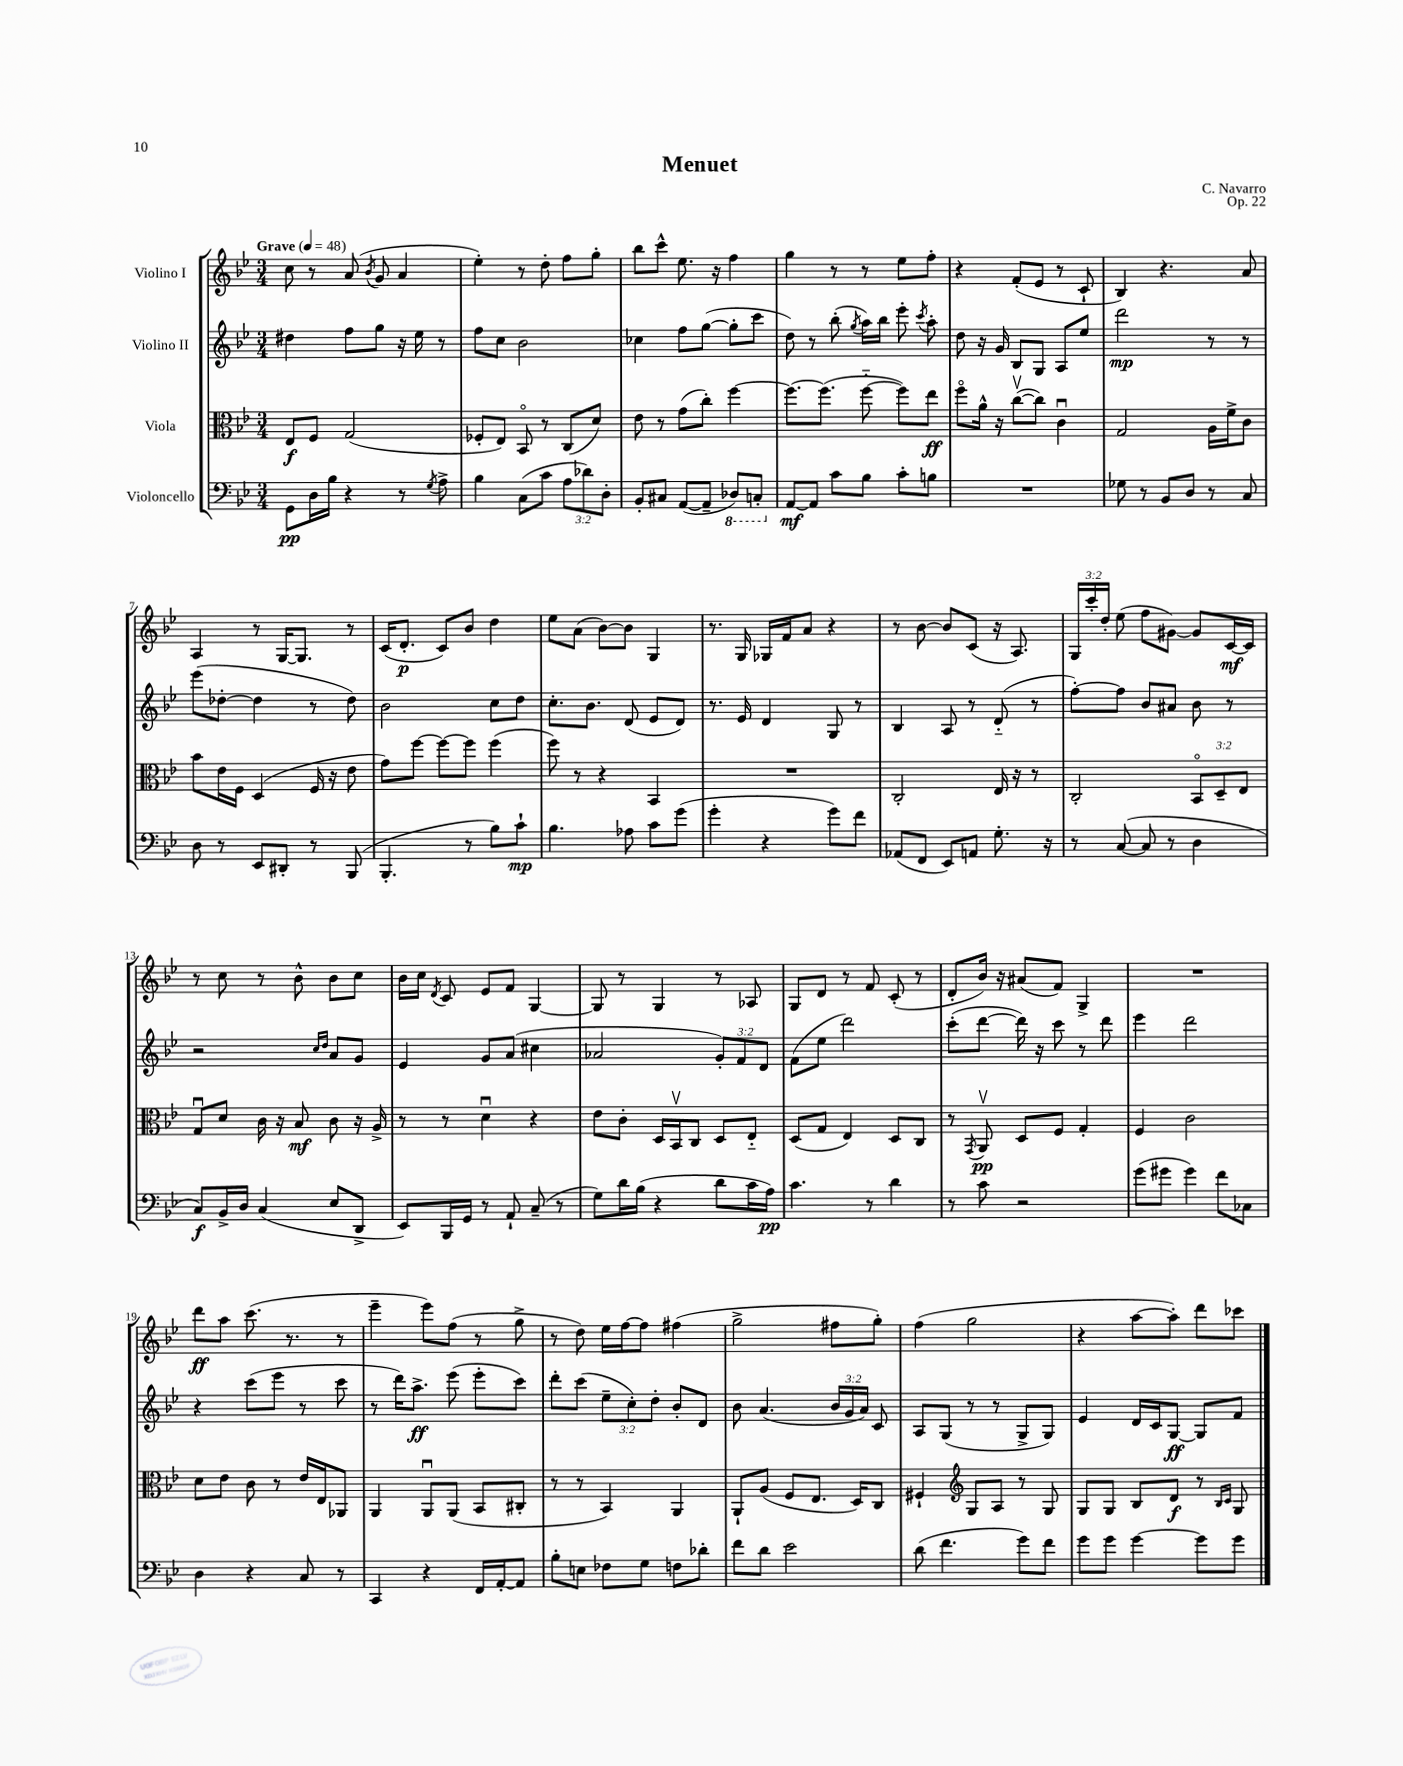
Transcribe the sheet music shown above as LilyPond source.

\header { title = "Menuet" composer = "C. Navarro" opus = "Op. 22" }
<<
\new StaffGroup <<
\new Staff = "s0" \with { instrumentName = "Violino I" } {
    \clef treble \key bes \major \numericTimeSignature \time 3/4 \override Staff.TupletNumber.text = #tuplet-number::calc-fraction-text \tempo "Grave" 4 = 48
    \autoBeamOff c''8 r8 a'8( \acciaccatura { bes'8 } g'8 a'4 |
    ees''4-.) r8 d''8-. f''8[ g''8]-. |
    bes''8[ c'''8]-^ ees''8. r16 f''4 |
    g''4 r8 r8 ees''8[ f''8]-. |
    r4 f'8[-.( ees'8] r8 c'8-! |
    bes4) r4. a'8 |
    a4 r8 g16[~ g8.] r8 |
    c'16[( d'8.]-.\p c'8[) bes'8] d''4 |
    ees''8[ a'8]( bes'8[~) bes'8] g4 |
    r8. g16 ges16[ f'16 a'8] r4 |
    r8 bes'8~ bes'8[ c'8]( r16 a8.) |
    \tuplet 3/2 { g16[ c'''16-. d''16]-. } ees''8( f''8[ gis'8]~) gis'8[ c'16~\mf c'16] |
    r8 c''8 r8 bes'8-^ bes'8[ c''8] |
    bes'16[ c''16] \acciaccatura { d'8 } c'8 ees'8[ f'8] g4~ |
    g8 r8 g4 r8 aes8 |
    g8[ d'8] r8 f'8 c'8-.( r8 |
    d'8[-. bes'16]) r16 ais'8[( f'8]) g4-> |
    R2. |
    d'''8[\ff a''8] c'''8.( r8. r8 |
    ees'''4-- ees'''8[) f''8]( r8 g''8-> |
    r8 d''8) ees''16[ f''16~ f''8] fis''4( |
    g''2-> fis''8[ g''8]-.) |
    f''4( g''2 |
    r4 a''8[~ a''8]-.) d'''8[ ces'''8] \bar "|." |
}
\new Staff = "s1" \with { instrumentName = "Violino II" } {
    \clef treble \key bes \major \numericTimeSignature \time 3/4 \override Staff.TupletNumber.text = #tuplet-number::calc-fraction-text
    \autoBeamOff dis''4 f''8[ g''8] r16 ees''16 r8 |
    f''8[ c''8] bes'2 |
    ces''4 f''8[ g''8]~( g''8[-. c'''8] |
    d''8) r8 bes''8-.( \acciaccatura { g''8 } a''16[) bes''16] ees'''8-. \acciaccatura { c'''8 } a''8-. |
    d''8 r16 g'16 bes8[ g8] a8[ ees''8] |
    d'''2\mp r8 r8 |
    ees'''8[( des''8]~-. des''4 r8 des''8) |
    bes'2 c''8[ d''8] |
    c''8.[-. bes'8.] d'8( ees'8[ d'8]) |
    r8. ees'16 d'4 g8 r8 |
    bes4 a8 r8 d'8-_( r8 |
    f''8[~-.) f''8] bes'8[ ais'8] bes'8 r8 |
    r2 \grace { c''16[ d''16] } a'8[ g'8] |
    ees'4 g'8[ a'8]( cis''4 |
    aes'2 \tuplet 3/2 { g'8[-.) f'8 d'8] } |
    f'8[( ees''8] d'''2) |
    c'''8[-.( d'''8]~ d'''16) r16 c'''8 r8 d'''8 |
    ees'''4 d'''2 |
    r4 c'''8[( ees'''8] r8 c'''8 |
    r8 d'''16[) a''8.]->\ff ees'''8( ees'''8[-. c'''8]) |
    d'''8[-. c'''8]( \tuplet 3/2 { ees''8[-- c''8-.) d''8]-. } bes'8[-. d'8] |
    bes'8 a'4.( \tuplet 3/2 { bes'16[ g'16 a'16]) } c'8 |
    a8[ g8]( r8 r8 g8[-> g8]) |
    ees'4 d'16[ c'16 g8]~\ff g8[ f'8] \bar "|." |
}
\new Staff = "s2" \with { instrumentName = "Viola" } {
    \clef alto \key bes \major \numericTimeSignature \time 3/4 \override Staff.TupletNumber.text = #tuplet-number::calc-fraction-text
    \autoBeamOff ees8[\f f8] g2( |
    fes8[-. ees8]) bes,8\flageolet r8 c8[( d'8]) |
    ees'8 r8 g'8[( c''8]-.) f''4~ |
    f''8.[~ f''8.]( f''8~-_ f''8[) ees''8]\ff |
    f''8[\flageolet a'16]-^ r16 c''8[~\upbow( c''8]) c'4\downbow |
    g2 a16[ f'16-> c'8] |
    bes'8[ ees'16 f16] d4( f16 r16 ees'8 |
    g'8[) f''8]~ f''8[~ f''8] f''4( |
    f''8) r8 r4 bes,4 |
    R2. |
    c2-. ees16 r16 r8 |
    c2-. \tuplet 3/2 { bes,8[\flageolet d8-- ees8] } |
    g8[\downbow d'8] c'16 r16 bes8\mf c'8 r16 a16-> |
    r8 r8 d'4\downbow r4 |
    ees'8[ c'8]-. d16[ bes,16\upbow c8] d8[ ees8]-_ |
    d8[( g8] ees4) d8[ c8] |
    r8 \acciaccatura { g,8 } a,8\upbow\pp d8[ f8] g4-. |
    f4 c'2 |
    d'8[ ees'8] c'8 r8 ees'16[ ees16 aes,8] |
    a,4 a,8[\downbow a,8]( bes,8[ cis8]-. |
    r8 r8 bes,4) a,4 |
    a,8[-! a8]( f8[ ees8.] d16[) c8] |
    fis4-! \clef treble g8[ a8] r8 g8 |
    g8[ g8] bes8[ d'8]\f r8 \grace { bes16[ c'16] } g8 \bar "|." |
}
\new Staff = "s3" \with { instrumentName = "Violoncello" } {
    \clef bass \key bes \major \numericTimeSignature \time 3/4 \override Staff.TupletNumber.text = #tuplet-number::calc-fraction-text
    \autoBeamOff g,8[\pp d16 bes16] r4 r8 \acciaccatura { g8 } a8-> |
    bes4 c8[( c'8] \tuplet 3/2 { a8[ des'8) d8]-. } |
    bes,8[-. cis8] a,8[~( a,8]-- \ottava #-1 des,8[) c,!8]-. \ottava #0 |
    a,8[~\mf a,8] c'8[ bes8] c'8[-. b8] |
    R2. |
    ges8 r8 bes,8[ d8] r8 c8 |
    d8 r8 ees,8[ dis,8]-. r8 bes,,8( |
    bes,,4.-. r8 bes8[) c'8]-!\mp |
    bes4. aes8 c'8[ g'8]( |
    g'4-. r4 g'8[) f'8] |
    aes,8[( f,8] ees,8[) a,8] g8.-. r16 |
    r8 c8~( c8 r8 d4 |
    c8[\f) bes,16-> d16] c4( ees8[ d,8]-> |
    ees,8[) bes,,16 g,16] r8 a,8-! c8--( r8 |
    g8[) d'16 bes16]( r4 d'8[ c'16 a16]\pp) |
    c'4. r8 d'4 |
    r8 c'8 r2 |
    g'8[( gis'8] gis'4) f'8[ ces8] |
    d4 r4 c8 r8 |
    c,4 r4 f,16[ a,16~-. a,8] |
    bes8[-. e8] fes8[ g8] f8[ des'8]-. |
    f'8[ d'8] ees'2 |
    d'8( f'4. g'8[) f'8] |
    g'8[ g'8] g'4~ g'8[ g'8] \bar "|." |
}
>>
>>
